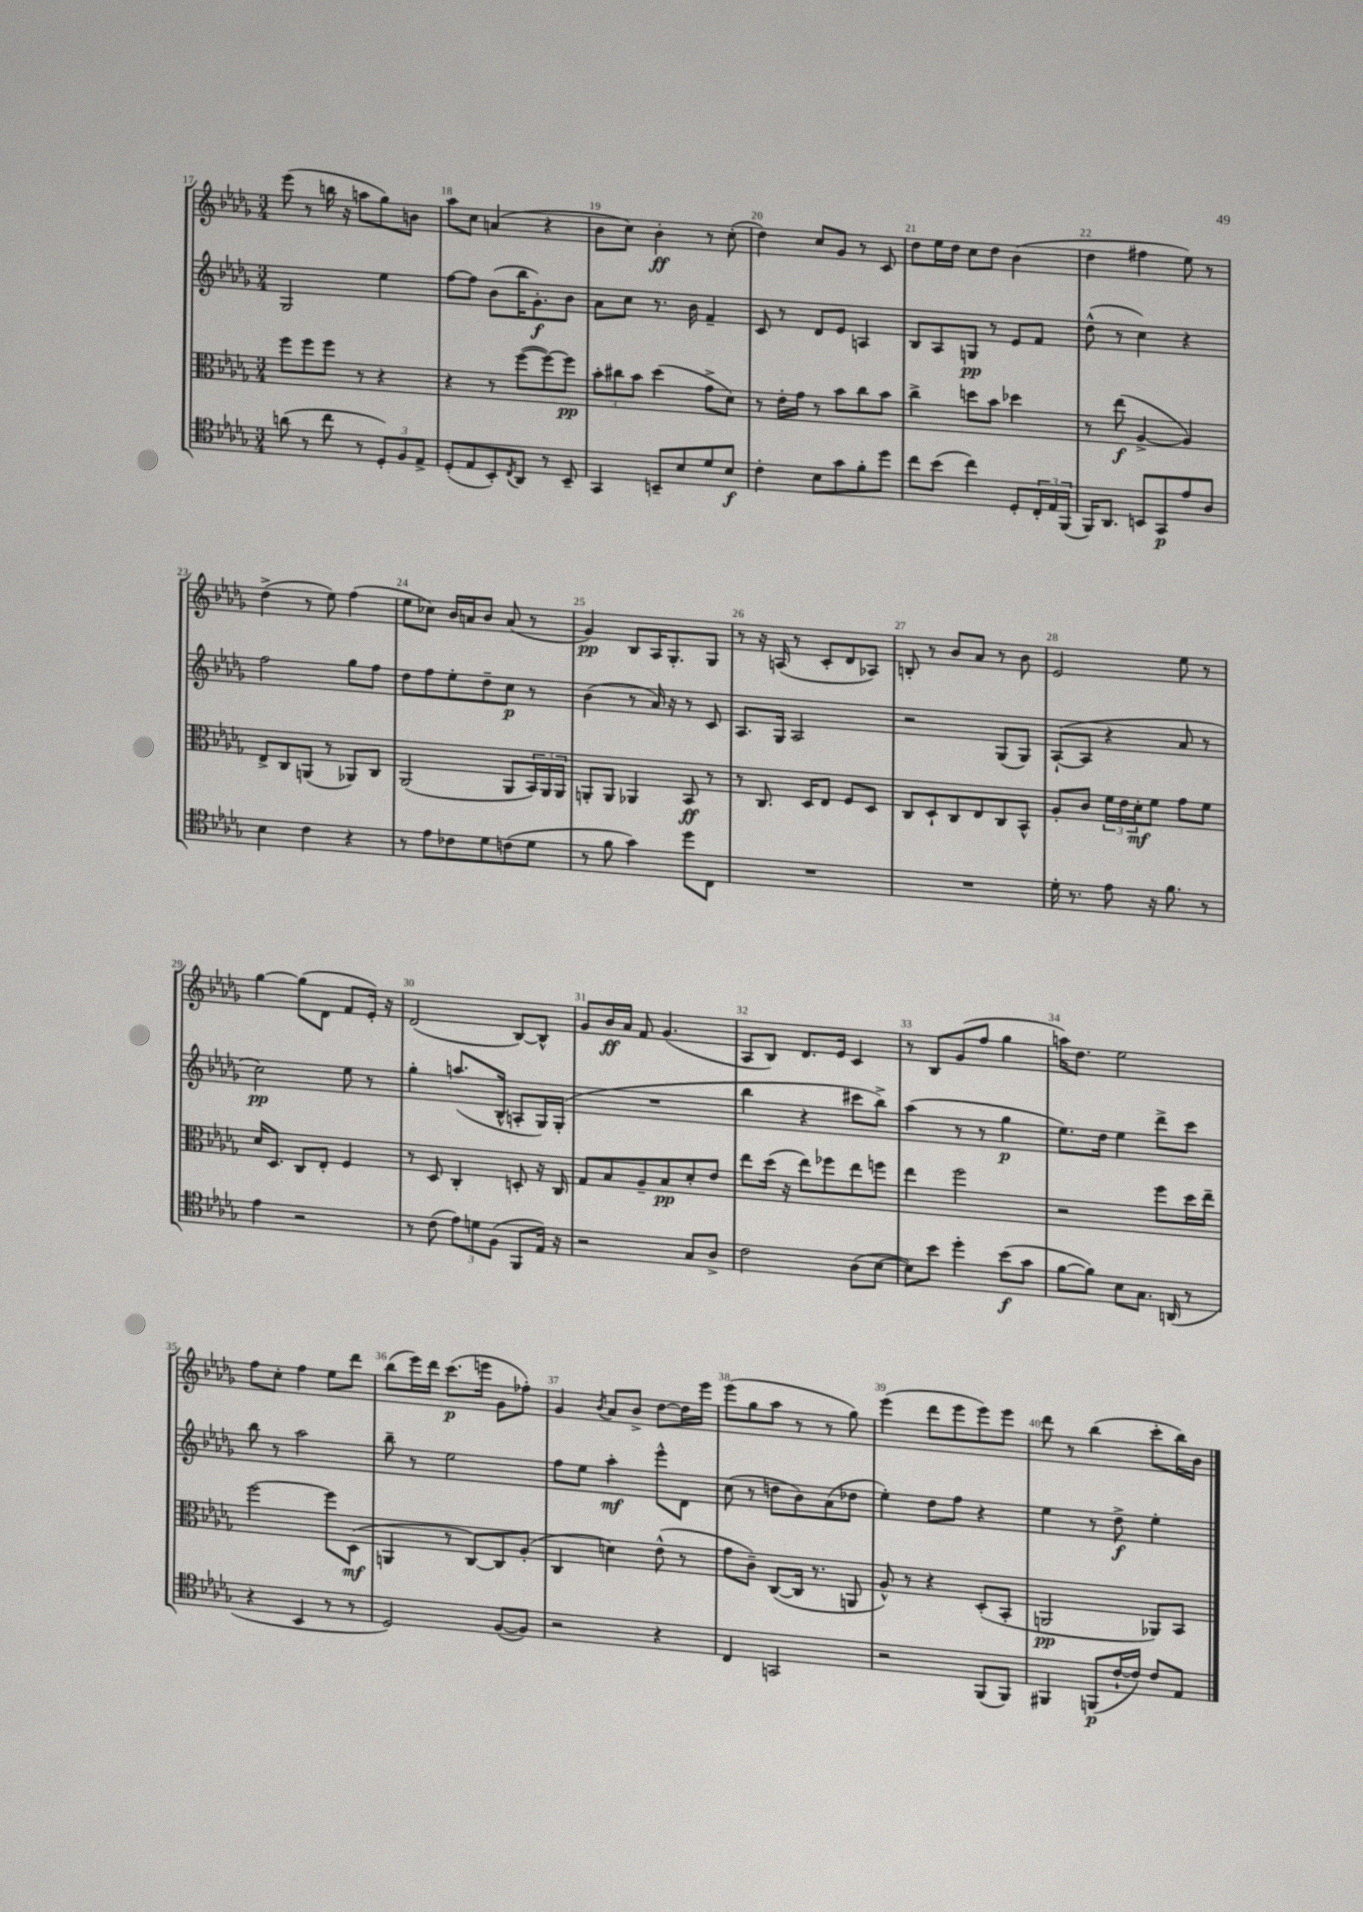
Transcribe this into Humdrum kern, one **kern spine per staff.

**kern	**dynam	**kern	**dynam	**kern	**dynam	**kern	**dynam
*part4	*part4	*part3	*part3	*part2	*part2	*part1	*part1
*staff4	*staff4	*staff3	*staff3	*staff2	*staff2	*staff1	*staff1
*clefC4	*	*clefC3	*	*clefG2	*	*clefG2	*
*k[b-e-a-d-g-]	*	*k[b-e-a-d-g-]	*	*k[b-e-a-d-g-]	*	*k[b-e-a-d-g-]	*
*M3/4	*	*M3/4	*	*M3/4	*	*M3/4	*
=17	=17	=17	=17	=17	=17	=17	=17
(8an\	.	8ff\L	.	2G-/	.	(8eee-\	.
8r	.	8ff\	.	.	.	8r	.
8cc\	.	8ff\J	.	.	.	16bbn\	.
.	.	.	.	.	.	16r	.
8r	.	8r	.	.	.	8aan\L	.
12D-'/L)	.	4r	.	4ee-\	.	8gg-\)	.
12F/	.	.	.	.	.	.	.
.	.	.	.	.	.	8bn\J	.
12E-^/J	.	.	.	.	.	.	.
=18	=18	=18	=18	=18	=18	=18	=18
(8D-'/L	.	4r	.	[8ff\L	.	8aa-\L	.
8E-/	.	.	.	8ff\J]	.	8cc\J	.
8BB-'/)	.	8r	.	(8b-\L	.	(4an/	.
8qC/	.	.	.	.	.	.	.
8AA-/J	.	([8ff\L	.	16bb-\K	.	.	.
.	.	.	.	8.g-'\)	f	.	.
8r	.	8ff\_)	.	.	.	4r	.
8BB-~/	.	8ff\J]	pp	8b-\J	.	.	.
=19	=19	=19	=19	=19	=19	=19	=19
4GG-/	.	12b-'\L	.	8a-\L	.	8b-\L	.
.	.	12cc#X\	.	.	.	.	.
.	.	.	.	8cc\J	.	8cc\J)	.
.	.	12b-\J	.	.	.	.	.
8BBn~/L	.	(4dd-\	.	8.r	.	4b-'\	ff
8B-/	.	.	.	.	.	.	.
.	.	.	.	16b-\	.	.	.
8d-/	.	8g-^\L	.	4f~/	.	8r	.
8B-/J	f	8d-\J)	.	.	.	(8cc'\	.
=20	=20	=20	=20	=20	=20	=20	=20
4c'\	.	8r	.	8c/	.	4dd-\)	.
.	.	16e-'\LL	.	8r	.	.	.
.	.	16g-\JJ	.	.	.	.	.
8B-\L	.	8r	.	8d-/L	.	8cc/L	.
8g-\	.	8b-\L	.	8e-/J	.	8g-/J	.
8f'\	.	8cc\	.	4An/	.	8r	.
8dd-\J	.	8b-\J	.	.	.	8c/	.
=21	=21	=21	=21	=21	=21	=21	=21
8cc\L	.	4cc^\	.	8B-/L	.	8dd-\L	.
(8b-\J	.	.	.	8A-/	.	16ee-\L	.
.	.	.	.	.	.	16dd-\JJ	.
4cc\)	.	8ddn\L	.	8Gn/J	pp	8cc\L	.
.	.	8b-\J	.	8r	.	8dd-\J	.
8D-'/L	.	4dd-X\	.	8e-/L	.	(4b-\	.
24C'/L	.	.	.	8f/J	.	.	.
24E-/	.	.	.	.	.	.	.
(24FF/JJ	.	.	.	.	.	.	.
=22	=22	=22	=22	=22	=22	=22	=22
16FF/KL)	.	8r	.	(8dd-^^\	.	4dd-\	.
8.AA-/J	.	.	.	.	.	.	.
.	.	(8ee-\	f	8r	.	.	.
8BBn/L	.	[4A-^/	.	4cc\)	.	4ff#X\	.
8GG-/	p	.	.	.	.	.	.
8e-/	.	4A-/])	.	4r	.	8ee-\)	.
8A-/J	.	.	.	.	.	8r	.
!!LO:LB:g=z
=23	=23	=23	=23	=23	=23	=23	=23
4B-\	.	8E-^/L	.	2ff\	.	(4dd-^\	.
.	.	8C/	.	.	.	.	.
4c\	.	(8AAn/J	.	.	.	8r	.
.	.	8r	.	.	.	8ee-\)	.
4r	.	8AA-X/L)	.	8gg-\L	.	(4ff\	.
.	.	8C/J	.	8ff\J	.	.	.
=24	=24	=24	=24	=24	=24	=24	=24
8r	.	(2AA-/	.	8dd-\L	.	8ee-\L	.
8e-\L	.	.	.	8ff\	.	8cc-X\J)	.
8c-X\	.	.	.	8ee-'\	.	16b-/LL	.
.	.	.	.	.	.	16an/J	.
8d-\	.	.	.	8dd-~\	.	8b-/J	.
(8cn\	.	8AA-/L	.	8cc\J	p	(8a/	.
8d-\J	.	24BB-/L)	.	8r	.	8r	.
.	.	24AA-/	.	.	.	.	.
.	.	24AA-/JJ	.	.	.	.	.
=25	=25	=25	=25	=25	=25	=25	=25
8r	.	8AAn'/L	.	(4b-\	.	4g-/)	pp
8f\	.	8AA/J	.	.	.	.	.
4g-\)	.	4AA-X/	.	8r	.	8B-/L	.
.	.	.	.	16a-/)	.	16A-/K	.
.	.	.	.	16r	.	8.G-'/	.
8dd-\L	.	8BB-/	ff	8r	.	.	.
8C\J	.	8r	.	8c/	.	8G-/J	.
=26	=26	=26	=26	=26	=26	=26	=26
2.r	.	8r	.	8.A-/L	.	8r	.
.	.	8.C/	.	.	.	16r	.
.	.	.	.	16G-/Jk	.	(16An/	.
.	.	.	.	2A-/	.	8r	.
.	.	16D-/KL	.	.	.	.	.
.	.	8E-/J	.	.	.	8c'/L	.
.	.	8F/L	.	.	.	8d-/	.
.	.	8D-/J	.	.	.	8A-X/J)	.
=27	=27	=27	=27	=27	=27	=27	=27
2.r	.	8C/L	.	2r	.	8Bn'/	.
.	.	8D-`/	.	.	.	8r	.
.	.	8C/	.	.	.	8b-/L	.
.	.	8E-/	.	.	.	8a-/J	.
.	.	8C/	.	(8G-/L	.	8r	.
.	.	8BB-^^/J	.	8G-/J)	.	8b-\	.
=28	=28	=28	=28	=28	=28	=28	=28
16d-'\	.	8A-'/L	.	([8A-`/L	.	2e-/	.
8.r	.	.	.	.	.	.	.
.	.	8c/J	.	8A-/J]	.	.	.
8e-\	.	24f\LL	.	4r	.	.	.
.	.	24e-\	.	.	.	.	.
.	.	24d-'\J	mf	.	.	.	.
16r	.	8f\J	.	.	.	.	.
8.f\	.	.	.	.	.	.	.
.	.	8g-\L	.	8a-/	.	8ee-\	.
8r	.	8f\J	.	8r	.	8r	.
!!LO:LB:g=z
=29	=29	=29	=29	=29	=29	=29	=29
4e-\	.	16d-/KL	.	2cc\)	pp	[4gg-\	.
.	.	8.D-/J	.	.	.	.	.
2r	.	8C/L	.	.	.	(8gg-\L]	.
.	.	8E-'/J	.	.	.	8d-\J	.
.	.	4F/	.	8ee-\	.	8f/L	.
.	.	.	.	8r	.	16e-'/Jk)	.
.	.	.	.	.	.	16r	.
=30	=30	=30	=30	=30	=30	=30	=30
8r	.	8r	.	4gg-'\	.	(2d-/	.
(8c\	.	8D-/	.	.	.	.	.
12e-\L)	.	4C'/	.	(8.aan/L	.	.	.
12dn\	.	.	.	.	.	.	.
(12F\J	.	.	.	.	.	.	.
.	.	.	.	16B-^^/Jk	.	.	.
8FF/L	.	8Dn'/	.	8An'/L	.	[8B-/L)	.
16E-/Jk)	.	16r	.	16G-/L)	.	8B-^^/J]	.
16r	.	16C/	.	(16G-'/JJ	.	.	.
=31	=31	=31	=31	=31	=31	=31	=31
2r	.	8G-/L	.	2.r	.	8g-/L	.
.	.	8B-/	.	.	.	16b-/L	ff
.	.	.	.	.	.	16a-/JJ	.
.	.	8A-~/	.	.	.	8f/	.
.	.	8B-/	pp	.	.	(4.g-/	.
8G-/L	.	8d-'/	.	.	.	.	.
8A-^/J	.	8e-/J	.	.	.	.	.
=32	=32	=32	=32	=32	=32	=32	=32
2c\	.	8ee-\L	.	4bb-\	.	8A-/L	.
.	.	(16dd-\Jk	.	.	.	8B-/J)	.
.	.	16r	.	.	.	.	.
.	.	8ee-\L)	.	4r	.	8.d-/L	.
.	.	8ff-X\	.	.	.	.	.
.	.	.	.	.	.	16e-/Jk	.
(8A-\L	.	8ee-\	.	8ccc#X\L	.	4c/	.
[8B-\J	.	8ffn\J	.	8bb-^\J)	.	.	.
=33	=33	=33	=33	=33	=33	=33	=33
8B-\L])	.	4ee-\	.	(4aa-\	.	8r	.
8b-\J	.	.	.	.	.	8B-/L	.
4dd-'\	.	2ff\	.	8r	.	(8g-/	.
.	.	.	.	8r	.	8ff/J	.
(8b-\L	f	.	.	4gg-\	p	4gg-\	.
8g-\J	.	.	.	.	.	.	.
=34	=34	=34	=34	=34	=34	=34	=34
[8f\L	.	2r	.	8.ee-\L)	.	16aan\KL)	.
.	.	.	.	.	.	8.dd-\J	.
8f\J])	.	.	.	.	.	.	.
.	.	.	.	16dd-\Jk	.	.	.
8B-\L	.	.	.	4ee-\	.	2ee-\	.
8.G-\J	.	.	.	.	.	.	.
.	.	8ff\L	.	8ddd-^\L	.	.	.
(16AAn/	.	.	.	.	.	.	.
8r	.	16dd-\L	.	8ccc\J	.	.	.
.	.	16ee-~\JJ	.	.	.	.	.
!!LO:LB:g=z
=35	=35	=35	=35	=35	=35	=35	=35
4r	.	[2ff\	.	8bb-\	.	8ff\L	.
.	.	.	.	8r	.	8cc'\J	.
4BB-/	.	.	.	2aa-\	.	4ff\	.
8r	.	8ff\L]	.	.	.	8ee-\L	.
8r	.	(8D-\J	mf	.	.	8ddd-\J	.
=36	=36	=36	=36	=36	=36	=36	=36
2D-/)	.	4AAn/	.	8bb-~\	.	(8bb-\L	.
.	.	.	.	8r	.	16eee-\L)	.
.	.	.	.	.	.	16ddd-\JJ	.
.	.	8r	.	2ee-\	.	(8.ccc\L	p
.	.	[8C/L)	.	.	.	.	.
.	.	.	.	.	.	16eeen\Jk	.
([8F/L	.	8C/]	.	.	.	8g-\L	.
8F/J])	.	(8A-'/J	.	.	.	8ff-X'\J)	.
=37	=37	=37	=37	=37	=37	=37	=37
2r	.	4C/	.	8ff\L	.	4g-/	.
.	.	.	.	8ee-\J	.	.	.
.	.	.	.	.	.	8qb-/	.
.	.	4dn\)	.	4aa-'\	mf	8a-/L	.
.	.	.	.	.	.	8b-^/J	.
4r	.	(8e-^^\	.	8eee-^^\L	.	[8dd-\L	.
.	.	8r	.	8d-\J	.	16dd-\L]	.
.	.	.	.	.	.	16eee-\JJ	.
=38	=38	=38	=38	=38	=38	=38	=38
4C/	.	8g-\L	.	(8cc\	.	(8eee-\L	.
.	.	8c~\J)	.	8r	.	8gg-\	.
2GGn/	.	([8C/L	.	8ddn\L	.	8aa-\J	.
.	.	16C/Jk]	.	8b-\)	.	8r	.
.	.	8.r	.	.	.	.	.
.	.	.	.	(8a-\	.	8r	.
.	.	8AAn/	.	8dd-X\J	.	8gg-\)	.
=39	=39	=39	=39	=39	=39	=39	=39
2r	.	8A-^^/)	.	4ee-'\)	.	(4eee-\	.
.	.	8r	.	.	.	.	.
.	.	4r	.	8dd-\L	.	8ddd-\L	.
.	.	.	.	8ff\J	.	8eee-\	.
(8FF/L	.	(8D-'/L	.	4r	.	8eee-\)	.
8FF/J)	.	8BB-'/J	.	.	.	8eee-\J	.
=40	=40	=40	=40	=40	=40	=40	=40
4FF#X/	.	2AAn/	pp	4ee-\	.	8ddd-\	.
.	.	.	.	.	.	8r	.
(8FFn/L	p	.	.	8r	.	(4bb-\	.
[16c`/L	.	.	.	8dd-^\	f	.	.
16c/JJ])	.	.	.	.	.	.	.
8c/L	.	8AA-X/L)	.	4ee-'\	.	8ccc'\L	.
8E-/J	.	8BB-/J	.	.	.	16bb-\L)	.
.	.	.	.	.	.	16b-\JJ	.
==	==	==	==	==	==	==	==
*-	*-	*-	*-	*-	*-	*-	*-
